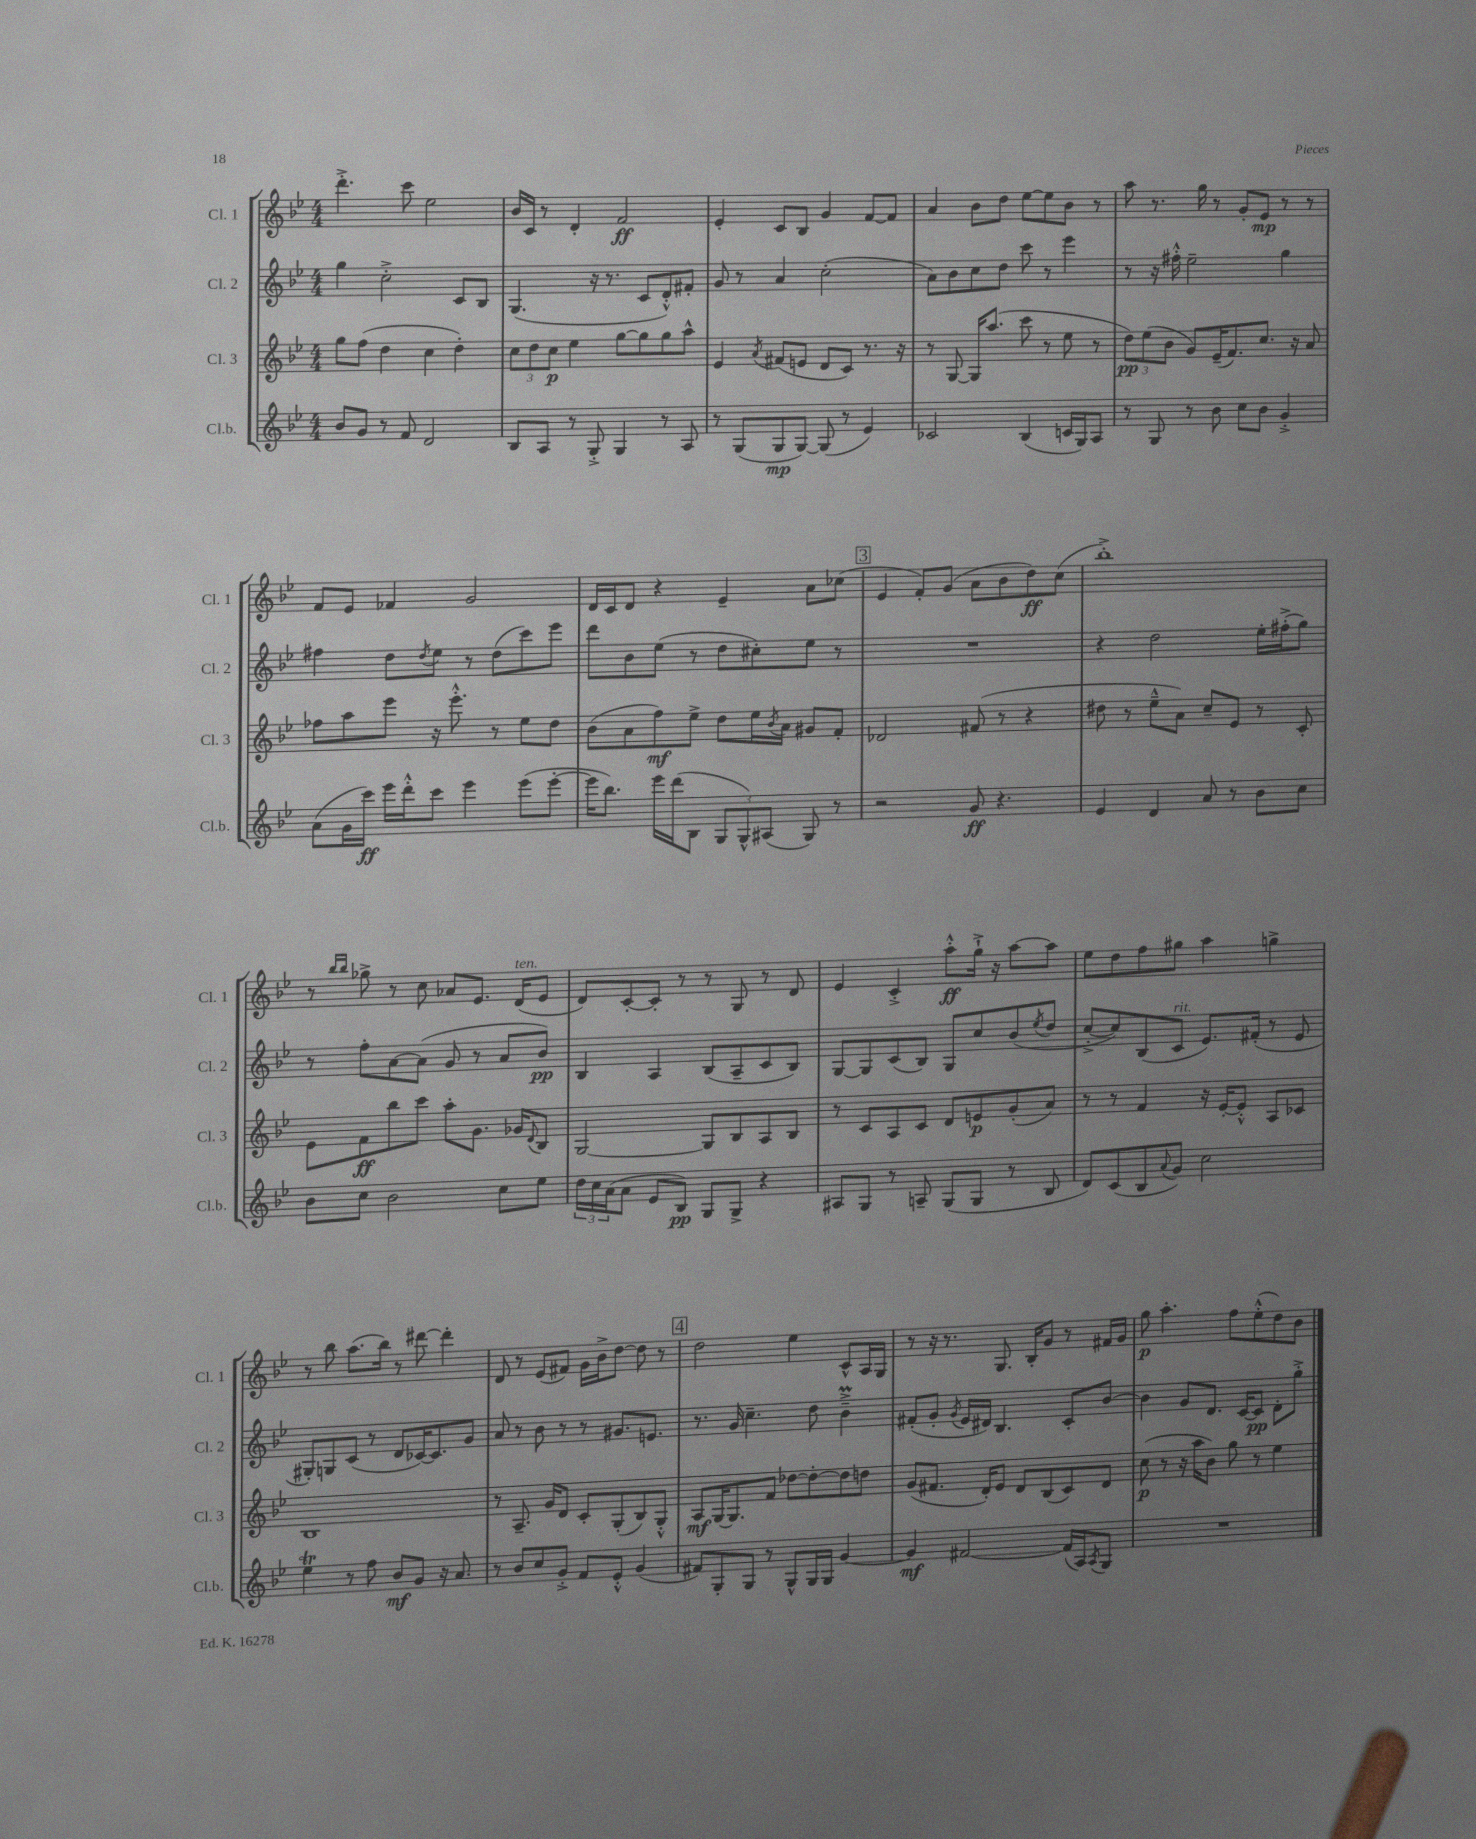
<<
\new StaffGroup <<
\new Staff = "s0" \with { instrumentName = "Cl. 1" shortInstrumentName = "Cl. 1" } {
    \clef treble \key bes \major \numericTimeSignature \time 4/4
    d'''4.-.-> c'''8 ees''2 |
    bes'16 c'16 r8 d'4-. f'2\ff |
    ees'4-. c'8 bes8 g'4 f'8~ f'8 |
    a'4 bes'8 d''8 ees''8~ ees''8 bes'8 r8 |
    a''8 r8. g''16 r8 g'8-. ees'8\mp r8 r8 |
    f'8 ees'8 fes'4 g'2 |
    d'16 c'16 d'8 r4 ees'4-- a'8 ces''8( |
    \mark \markup { \box "3" } ees'4 f'8-.) g'8( a'8 bes'8 d''8\ff) c''8( |
    bes''1-.->) |
    r8 \grace { bes''16 bes''16 } ges''8-> r8 c''8 aes'8 ees'8. d'16^\markup { \italic "ten." }( ees'8 |
    d'8) c'8~-. c'8-. r8 r8 g8 r8 d'8 |
    ees'4 c'4-.-> a''8-.-^\ff g''16-!-> r16 a''8~ a''8 |
    ees''8 d''8 f''8 gis''8 a''4 g''4-> |
    r8 bes''8 a''8.( bes''16) r8 dis'''8~ dis'''4-. |
    d'8 r8 ees'8( fis'8) g'16 bes'16-> d''8~ d''8 r8 |
    \mark \markup { \box "4" } d''2 ees''4 c'8-^ a16 g16 |
    r8 r16 r8. g8. bes16-. g'8 r8 fis'16 g'16 |
    g''8\p a''4.-. f''8 ees''8-.-^( d''8) bes'8 \bar "|." |
}
\new Staff = "s1" \with { instrumentName = "Cl. 2" shortInstrumentName = "Cl. 2" } {
    \clef treble \key bes \major \numericTimeSignature \time 4/4
    g''4 c''2-.-> c'8 bes8 |
    g4.( r16 r8. c'8 d'8-.-^) fis'8-. |
    g'8 r8 a'4 c''2-.( |
    a'8) bes'8 c''8 d''8 c'''8 r8 ees'''4 |
    r8 r16 fis''16-.-^ ees''2-- g''4 |
    fis''4 d''8 \acciaccatura { d''8 } ees''8 r8 d''8( c'''8) ees'''8 |
    d'''8 bes'8 ees''8( r8 d''8 cis''8-.) ees''8 r8 |
    \mark \markup { \box "3" } R1 |
    r4 d''2 ees''16-. fis''16-.->( g''8) |
    r8 f''8-. a'8~ a'8( g'8 r8 a'8 bes'8\pp) |
    bes4 a4 bes8( a8-- c'8 bes8) |
    g8~ g8 c'8( bes8) g8 c''8 bes'8( \acciaccatura { ees''8 } d''8 |
    c''8~-.-> c''8) bes8( c'8^\markup { \italic "rit." } ees'8.) fis'16-.( r8 ees'8 |
    gis8-.) g8 c'8( r8 d'8 ces'16~) ces'8. g'8 |
    a'8 r8 bes'8 r8 r8 gis'8. e'8. |
    \mark \markup { \box "4" } r8. g'16 c''4.-- d''8 bes'4--->\prall |
    fis'8-.( g'8-. \acciaccatura { g'8 } ees'16 dis'16) bes4. c'8-. bes'8~ |
    bes'4 g'8 d'8. c'16~ c'8\pp d'8-. g''8-.-> \bar "|." |
}
\new Staff = "s2" \with { instrumentName = "Cl. 3" shortInstrumentName = "Cl. 3" } {
    \clef treble \key bes \major \numericTimeSignature \time 4/4
    g''8 f''8( d''4 c''4 d''4-.) |
    \tuplet 3/2 { c''8 d''8 c''8\p } ees''4 g''8~ g''8 g''8 a''8-^ |
    ees'4 \acciaccatura { a'8 } fis'8( e'8 d'8 c'8) r8. r16 |
    r8 g8~ g16 a''8.( c'''8 r8 ees''8 r8 |
    \tuplet 3/2 { d''8\pp) ees''8( bes'8 } g'8) ees'16--( f'8.) c''8. r16 a'8 |
    fes''8 a''8 ees'''8 r16 ees'''8.-.-^ r8 ees''8 d''8 |
    bes'8( a'8 f''8\mf) ees''8-> d''8 ees''16 \acciaccatura { bes'8 } a'16 gis'8 f'8-. |
    \mark \markup { \box "3" } des'2 fis'8( r8 r4 |
    dis''8 r8 ees''8---^ a'8) c''8-- ees'8 r8 c'8-. |
    ees'8 f'8\ff bes''8 c'''8 a''8-. g'8. ges'16 \appoggiatura { d'8 } bes8 |
    g2~ g8 bes8 a8 bes8 |
    r8 c'8 a8 c'8 d'8 e'8\p g'8-.( a'8) |
    r8 r8 f'4 r16 ees'16~-. ees'8-.-^ a8 ces'8 |
    bes1 |
    r8 a8.-- g'16 d'8 c'8-. g8-.( bes8) g8-.-^ |
    \mark \markup { \box "4" } a8\mf g16~ g8. f'8 des''8~ des''8~-. des''8 d''8 |
    g'8( fis'8. d'16-.) ees'8 d'8 bes8( c'8) d'8 |
    c''8\p( r8 r16 a''16 bes'8) g''8 r8 ees''4 \bar "|." |
}
\new Staff = "s3" \with { instrumentName = "Cl.b." shortInstrumentName = "Cl.b." } {
    \clef treble \key bes \major \numericTimeSignature \time 4/4
    bes'8 g'8 r8 f'8 d'2 |
    bes8 a8 r8 g8-.-> g4 r8 a8 |
    r8 g8( g8\mp g8~) g8( r8 ees'4) |
    ces'2 bes4( c'16 g16) a8 |
    r8 g8 r8 bes'8 c''8 bes'8 g'4-.-> |
    a'8( g'16 c'''16\ff) ees'''16 d'''16-.-^ c'''8 ees'''4 ees'''8( ees'''8~-. |
    ees'''16 bes''8.) ees'''16 d'''16( bes8 \tuplet 3/2 { g8 g8-^) ais8( } g8) r8 |
    \mark \markup { \box "3" } r2 g'8\ff r4. |
    ees'4 d'4 a'8 r8 bes'8 c''8 |
    bes'8 c''8 bes'2 c''8 ees''8 |
    \tuplet 3/2 { d''16 c''16 a'16( } a'8 ees'8 bes8\pp) g8 g8-> r4 |
    ais8 g8 r8 a8-- g8( g8 r8 bes8 |
    d'8) c'8( bes8 \appoggiatura { a'8 } g'8) c''2 |
    ees''4\trill r8 f''8 bes'8\mf g'8 r16 a'8. |
    r8 bes'8 c''8 g'8-.-> f'8 ees'8-.-^ g'4( |
    \mark \markup { \box "4" } fis'8) g8-. g8 r8 g8-^ g16 g16 g'4~ |
    g'4\mf fis'2~ fis'16( a16) \acciaccatura { a8 } g8 |
    R1 \bar "|." |
}
>>
>>
\layout { \context { \Score \remove "Bar_number_engraver" } }
